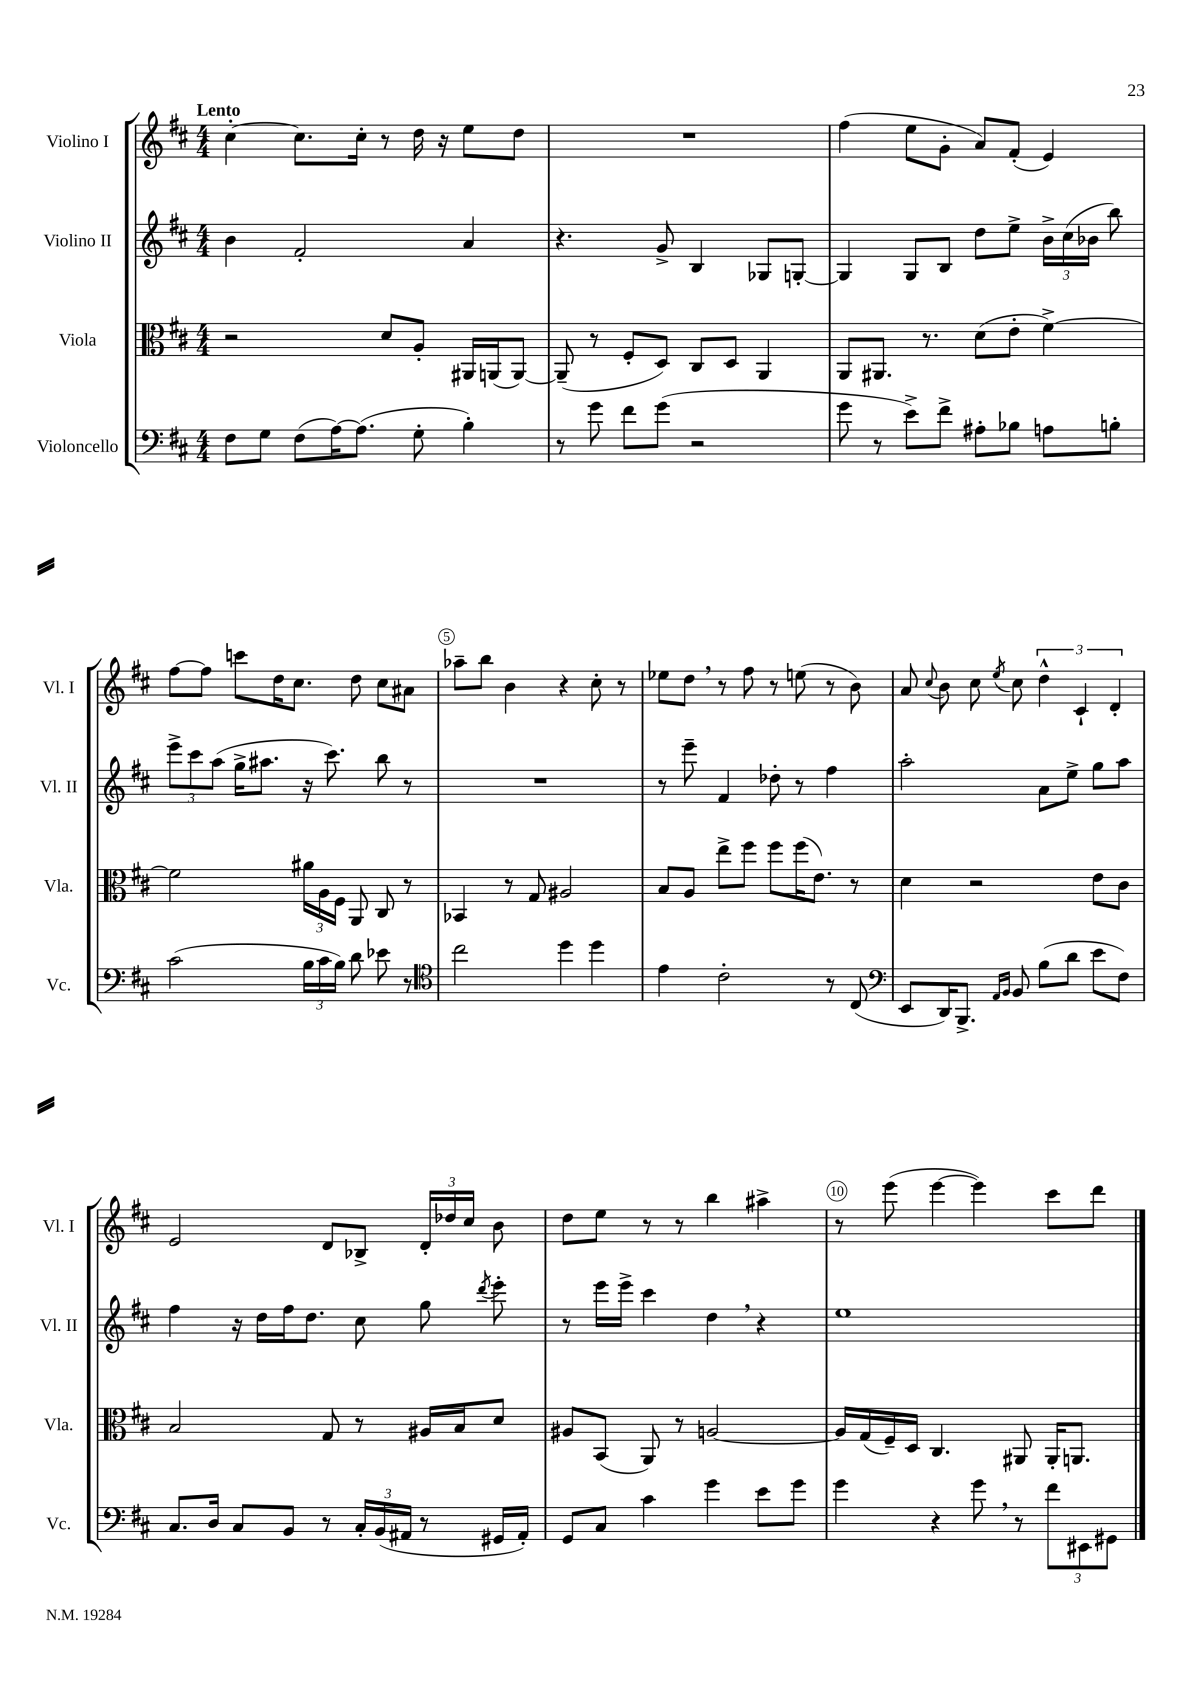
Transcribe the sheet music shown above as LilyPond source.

<<
\new StaffGroup <<
\new Staff = "s0" \with { instrumentName = "Violino I" shortInstrumentName = "Vl. I" } {
    \clef treble \key d \major \numericTimeSignature \time 4/4 \tempo "Lento"
    \autoBeamOff cis''4~-. cis''8.[ cis''16]-. r8 d''16 r16 e''8[ d''8] |
    R1 |
    fis''4( e''8[ g'8]-. a'8[) fis'8]-.( e'4) |
    fis''8[~ fis''8] c'''8[ d''16 cis''8.] d''8 cis''8[ ais'8] |
    aes''8[-- b''8] b'4 r4 cis''8-. r8 |
    ees''8[ d''8] \breathe r8 fis''8 r8 e''8( r8 b'8) |
    a'8 \appoggiatura { cis''8 } b'8 cis''8 \acciaccatura { e''8 } cis''8 \tuplet 3/2 { d''4-^ cis'4-! d'4-. } |
    e'2 d'8[ bes8]-> \tuplet 3/2 { d'16[-. des''16 cis''16] } b'8 |
    d''8[ e''8] r8 r8 b''4 ais''4-> |
    r8 e'''8( e'''4~ e'''4) cis'''8[ d'''8] \bar "|." |
}
\new Staff = "s1" \with { instrumentName = "Violino II" shortInstrumentName = "Vl. II" } {
    \clef treble \key d \major \numericTimeSignature \time 4/4
    \autoBeamOff b'4 fis'2-. a'4 |
    r4. g'8-> b4 ges8[ g8]~-. |
    g4 g8[ b8] d''8[ e''8]-> \tuplet 3/2 { b'16[-> cis''16( bes'16] } b''8) |
    \tuplet 3/2 { e'''8[-> cis'''8 a''8]( } g''16[-> ais''8.] r16 cis'''8.) b''8 r8 |
    R1 |
    r8 e'''8-- fis'4 des''8-. r8 fis''4 |
    a''2-. a'8[ e''8]-> g''8[ a''8] |
    fis''4 r16 d''16[ fis''16 d''8.] cis''8 g''8 \acciaccatura { d'''8 } e'''8-. |
    r8 e'''16[ e'''16]-> cis'''4 d''4 \breathe r4 |
    e''1 \bar "|." |
}
\new Staff = "s2" \with { instrumentName = "Viola" shortInstrumentName = "Vla." } {
    \clef alto \key d \major \numericTimeSignature \time 4/4
    \autoBeamOff r2 d'8[ a8]-. ais,16[ a,16( a,8]~) |
    a,8--( r8 fis8[-. d8]) cis8[ d8] a,4 |
    a,8[ ais,8.] r8. d'8[( e'8]-. fis'4~->) |
    fis'2 \tuplet 3/2 { ais'16[ a16 fis16] } a,8 cis8 r8 |
    bes,4 r8 g8 ais2 |
    b8[ a8] e''8[-> fis''8] fis''8[ fis''16( e'8.]) r8 |
    d'4 r2 e'8[ cis'8] |
    b2 g8 r8 ais16[ b16 d'8] |
    ais8[ b,8]( a,8) r8 a2~ |
    a16[ g16( fis16--) d16] cis4. ais,8 ais,16[-. a,8.] \bar "|." |
}
\new Staff = "s3" \with { instrumentName = "Violoncello" shortInstrumentName = "Vc." } {
    \clef bass \key d \major \numericTimeSignature \time 4/4
    \autoBeamOff fis8[ g8] fis8[( a16~) a8.]( g8-. b4-.) |
    r8 g'8 fis'8[ g'8]( r2 |
    g'8 r8 e'8[->) fis'8]-> ais8[-. bes8] a8[ b8]-. |
    cis'2( \tuplet 3/2 { b16[ cis'16 b16]) } d'8 ees'8 r8 |
    \clef tenor cis''2 d''4 d''4 |
    e'4 cis'2-. r8 cis8( |
    \clef bass e,8[ d,16) b,,8.]-> \grace { a,16[ b,16] } b,8 b8[( d'8] e'8[ fis8]) |
    cis8.[ d16] cis8[ b,8] r8 \tuplet 3/2 { cis16[-. b,16( ais,16] } r8 gis,16[ ais,16]-.) |
    g,8[ cis8] cis'4 g'4 e'8[ g'8] |
    g'4 r4 g'8 \breathe r8 \tuplet 3/2 { fis'8[ eis,8 gis,8] } \bar "|." |
}
>>
>>
\layout { \context { \Score \override BarNumber.break-visibility = ##(#f #t #t) barNumberVisibility = #(every-nth-bar-number-visible 5) \override BarNumber.stencil = #(make-stencil-circler 0.1 0.3 ly:text-interface::print) } }
